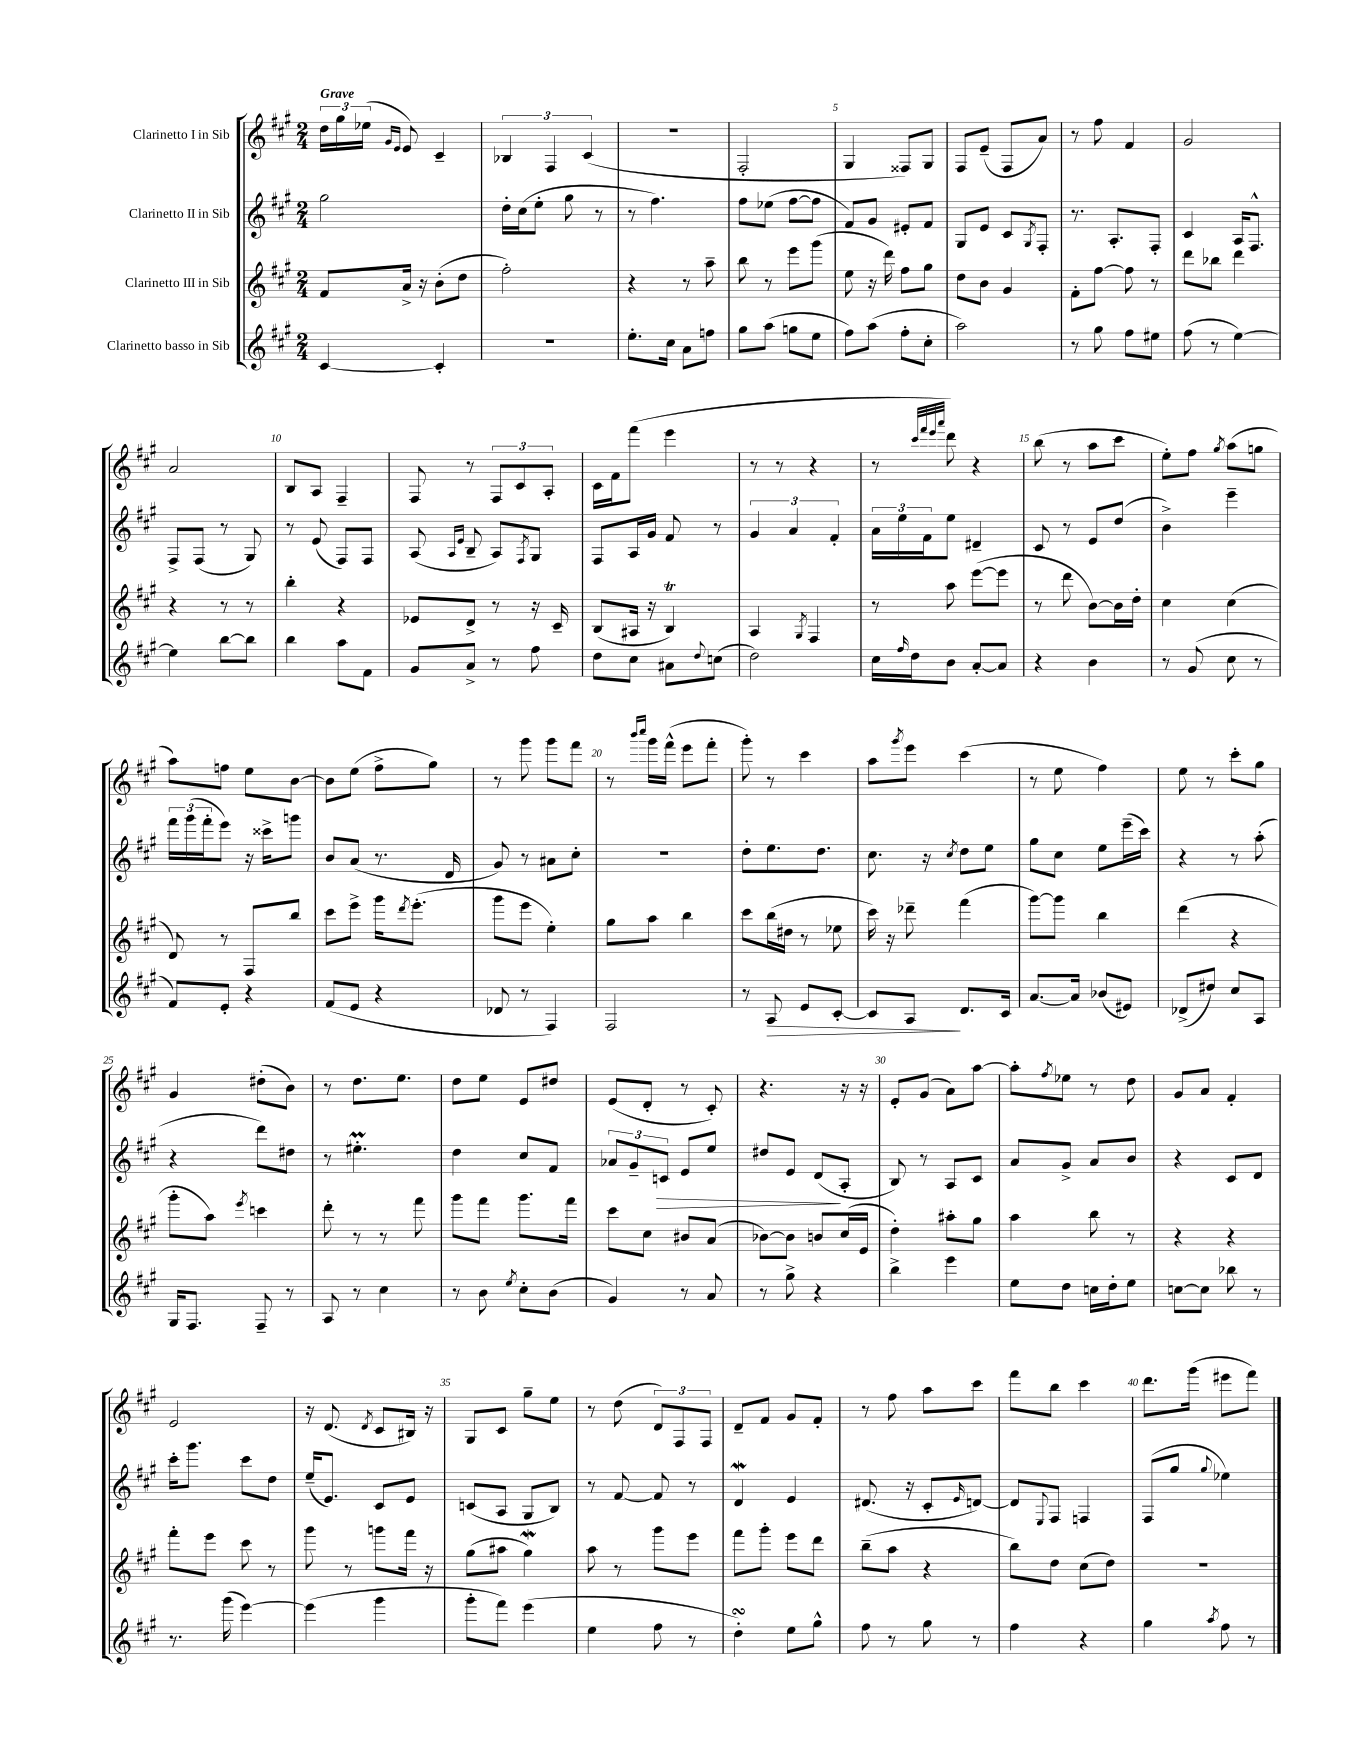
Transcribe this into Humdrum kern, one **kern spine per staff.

**kern	**kern	**kern	**kern
*staff4	*staff3	*staff2	*staff1
*clefG2	*clefG2	*clefG2	*clefG2
*k[f#c#g#]	*k[f#c#g#]	*k[f#c#g#]	*k[f#c#g#]
*M2/4	*M2/4	*M2/4	*M2/4
[4c#/	8f#/L	2gg#\	24dd\LL
.	.	.	24gg#\
.	.	.	(24ee-\JJ
.	.	.	16qqg#/LL
.	.	.	16qqe/JJ
.	16a^/Jk	.	8e/)
.	16r	.	.
4c#'/]	(8b'\L	.	4c#~/
.	8dd\J	.	.
=	=	=	=
2r	2ff#'\)	16dd'\LL	6B-/
.	.	(16cc#\J	.
.	.	8ee'\J	.
.	.	.	6F#/
.	.	8gg#\	.
.	.	.	(6c#/
.	.	8r	.
=	=	=	=
8.ee'\L	4r	8r	2r
.	.	4.ff#\)	.
16cc#\Jk	.	.	.
8a\L	8r	.	.
8ff\J	8aa~\	.	.
=	=	=	=
8gg#\L	8bb\	8ff#\L	2F#'/
(8aa\J	8r	(8ee-\J	.
8gg\L	8eee\L	[8ff#\L	.
8ee\J	(8ggg#\J	8ff#\]J	.
=	=	=	=
8ff#\L)	8ee\	8f#/L)	4G#/
(8aa\J	16r	8g#/J	.
.	16ddd\)	.	.
8ff#'\L	8ff#\L	8e#'/L	8F##/L)
8cc#'\J	8gg#\J	8f#/J	8G#/J
=	=	=	=
2aa\)	8dd\L	8G#/L	8F#/L
.	8b\J	8e/J	(8e~/J
.	4g#/	8c#/L	8F#/L
.	.	8qG#/	.
.	.	8F#'/J	8a/J)
=	=	=	=
8r	8f#'\L	8.r	8r
8gg#\	[8ff#\J	.	8ff#\
.	.	8.A'/L	.
8ff#\L	8ff#\]	.	4f#/
8ee#\J	8r	8F#'/J	.
=	=	=	=
(8ff#\	8ddd\L	4c#/	2g#/
8r	8bb-\J	.	.
[4ee\)	4ddd\	16A/LK	.
.	.	8.F#^^/J	.
=	=	=	=
4ee\]	4r	8F#^/L	2a/
.	.	(8F#/J	.
[8bb\L	8r	8r	.
8bb\]J	8r	8G#/)	.
=	=	=	=
4bb\	4bb'\	8r	8B/L
.	.	(8e/	8A/J
8aa\L	4r	8F#/L)	4F#~/
8f#\J	.	8F#/J	.
=	=	=	=
8g#/L	8e-/L	(8A/	8F#/
.	.	16qqA/LL	.
.	.	16qqe/JJ	.
8a^/J	8d^/J	8B~/	8r
8r	8r	8A/L)	12F#/L
.	.	.	12c#/
.	.	8qF#/	.
8ff#\	16r	8G#/J	.
.	.	.	12A'/J
.	16c#~/	.	.
=	=	=	=
8dd\L	(8B/L	8F#/L	16c#\LL
.	.	.	16f#\J
8cc#\J	16A#/Jk	16A/L	(8fff#\J
.	16r	16g#/JJ	.
8a#\L	4B/)	8f#/	4eee\
8qqdd/	.	.	.
(8cc\J	.	8r	.
=	=	=	=
2dd\)	4A/	6g#/	8r
.	.	.	8r
.	.	6a/	.
.	8qG#/	.	.
.	4F#/	.	4r
.	.	6f#'/	.
=	=	=	=
16cc#\LL	8r	24a\LL	8r
.	.	24ee\	.
16qqff#/	.	.	.
16dd\J	.	.	.
.	.	24f#\J	.
.	.	.	32qqccc#/LLL
.	.	.	32qqfff#/
.	.	.	32qqeee/
.	.	.	32qqaaa/JJJ
8b\J	8aa\	8ee\J	8ddd\)
[8a'/L	([8eee\L	4d#~/	4r
8a/]J	8eee\]J	.	.
=	=	=	=
4r	8r	8c#/	(8bb\
.	8ddd\	8r	8r
4b\	[8b\L)	8e/L	8aa\L
.	16b\]L	(8dd/J	8ccc#\J
.	16dd'\JJ	.	.
=	=	=	=
8r	4cc#\	4b^\)	8ee'\L)
(8g#/	.	.	8ff#\J
.	.	.	8qgg#/
8cc#\	(4cc#\	4eee~\	(8aa\L
8r	.	.	8gg\J
=	=	=	=
8f#/L)	8d/)	24fff#\LL	8aa\L)
.	.	(24ggg#\	.
.	.	24fff#'\J	.
8e'/J	8r	8eee\J)	8ff\J
4r	8F#/L	16r	8ee\L
.	.	16ccc##^\LK	.
.	8bb/J	8ggg\J	[8b\J
=	=	=	=
(8f#/L	8ccc#\L	8b/L	8b\]L
8e/J	8eee^\J	(8a/J	(8ee\J
4r	16ggg#\LK	8.r	8ff#^\L
.	8qddd/	.	.
.	(8.eee'\J	.	.
.	.	.	8gg#\J)
.	.	16d/	.
=	=	=	=
8d-/	8ggg#\L	8g#/)	8r
8r	8eee\J	8r	8ggg#\
4F#/)	4ee'\)	8a#\L	8ggg#\L
.	.	8cc#'\J	8fff#\J
=	=	=	=
2F#/	8gg#\L	2r	8r
.	.	.	16qqbbb/LL
.	.	.	16qqcccc#/JJ
.	8aa\J	.	16ggg#\LL
.	.	.	(16fff#^^\JJ
.	4bb\	.	8eee\L
.	.	.	8fff#'\J
=	=	=	=
8r	8ccc#\L	8dd'\L	8ggg#'\)
8A/	(16bb\L	8.ee\	8r
.	16dd#\JJ	.	.
8e/L	8r	.	4ccc#\
.	.	8.dd\J	.
[8c#'/J	8ee-\	.	.
=	=	=	=
8c#/]L	16ccc#\)	8.cc#\	8aa\L
.	16r	.	.
.	.	.	8qggg#/
8A/J	8ddd-~\	.	8eee\J
.	.	16r	.
.	.	8qcc#/	.
8.d/L	(4fff#\	8dd\L	(4ccc#\
.	.	8ee\J	.
16c#/Jk	.	.	.
=	=	=	=
[8.a/L	[8ggg#\L)	8gg#\L	8r
.	8ggg#\]J	8cc#\J	8ee\
16a/]Jk	.	.	.
(8b-/L	4bb\	8ee\L	4ff#\)
8e#/J)	.	(16eee~\L	.
.	.	16ccc#\JJ)	.
=	=	=	=
(8d-^/L	(4ddd\	4r	8ee\
8dd#/J)	.	.	8r
8cc#/L	4r	8r	8ccc#'\L
8A/J	.	(8aa'\	8gg#\J
=	=	=	=
16G#/LK	8ggg#'\L	4r	4g#/
8.F#/J	.	.	.
.	8aa\J)	.	.
.	8qeee/	.	.
8F#~/	4ccc\	8ddd\L)	(8dd#'\L
8r	.	8dd#\J	8b\J)
=	=	=	=
8A/	8ddd'\	8r	8r
8r	8r	4.ee#'\	8.dd\L
4cc#\	8r	.	.
.	.	.	8.ee\J
.	8fff#\	.	.
=	=	=	=
8r	8ggg#\L	4dd\	8dd\L
8b\	8fff#\J	.	8ee\J
8qee/	.	.	.
8cc#'\L	8.ggg#\L	8cc#/L	8e/L
(8b\J	.	8f#/J	8dd#/J
.	16fff#\Jk	.	.
=	=	=	=
4g#/)	8ccc#\L	12a-/L	(8e/L
.	.	12g#~/	.
.	8cc#\J	.	8d'/J
.	.	12c/J	.
8r	8b#/L	8e/L	8r
8a/	(8a/J	8ee/J	8c#'/)
=	=	=	=
8r	[8b-\L)	8dd#/L	4.r
8gg#^\	8b-\]J	8e/J	.
4r	8b/L	(8d/L	.
.	(16cc#/L	8A'/J	16r
.	16e/JJ	.	16r
=	=	=	=
4bb^\	4dd'\)	8B/)	8e'/L
.	.	8r	(8g#/J
4eee\	8aa#'\L	8A/L	8a\L)
.	8gg#\J	8c#/J	[8aa\J
=	=	=	=
8ee\L	4aa\	8a/L	8aa'\]L
.	.	.	8qff#/
8dd\J	.	8g#^/J	8ee-\J
16cc\LL	8bb\	8a/L	8r
16dd'\J	.	.	.
8ee\J	8r	8b/J	8dd\
=	=	=	=
[8cc\L	4r	4r	8g#/L
8cc\]J	.	.	8a/J
8bb-\	4r	8c#/L	4f#'/
8r	.	8d/J	.
=	=	=	=
8.r	8fff#'\L	16ccc#'\LK	2e/
.	.	8.ggg#\J	.
.	8eee\J	.	.
(16ggg#\	.	.	.
[4eee\)	8ccc#\	8ccc#\L	.
.	8r	8dd\J	.
=	=	=	=
(4eee\]	8ggg#\	(16ee~/LK	16r
.	.	8.e/J)	(8.d/
.	8r	.	.
.	.	.	8qd/
4ggg#\	8ggg\L	8c#/L	8c#/L
.	16fff#\Jk	8e/J	16B#/Jk)
.	16r	.	16r
=	=	=	=
8ggg#'\L	(8gg#\L	(8c/L	8G#/L
8fff#\J)	8aa#\J	8A/J	8c#/J
(4eee\	4gg#\)	8G#/L	8gg#~\L
.	.	8B/J)	8ee\J
=	=	=	=
4ee\	8aa\	8r	8r
.	8r	[8f#/	(8dd\
8ff#\	8ggg#\L	8f#/]	12d/L)
.	.	.	12F#/
8r	8eee\J	8r	.
.	.	.	12F#/J
=	=	=	=
4dd'\)	8fff#\L	4d/	8d~/L
.	8ggg#'\J	.	8f#/J
8ee\L	8eee\L	4e/	8g#/L
8gg#^^\J	8ddd\J	.	8f#'/J
=	=	=	=
8ff#\	(8bb~\L	(8.d#/	8r
8r	8aa\J	.	8ff#\
.	.	16r	.
8gg#\	4r	8c#'/L	8aa\L
.	.	16qqe/	.
8r	.	[8d/J)	8ccc#\J
=	=	=	=
4ff#\	8bb\L)	8d/]L	8fff#\L
.	.	8qqE/	.
.	8dd\J	8F#/J	8bb\J
4r	(8cc#\L	4F/	4ccc#\
.	8dd\J)	.	.
=	=	=	=
4gg#\	2r	(8F#/L	8.ddd\L
.	.	8gg#/J	.
.	.	.	(16ggg#\Jk
8qaa/	.	8qqgg#/	.
8ff#\	.	4ee-\)	8eee#\L
8r	.	.	8fff#\J)
==	==	==	==
*-	*-	*-	*-
